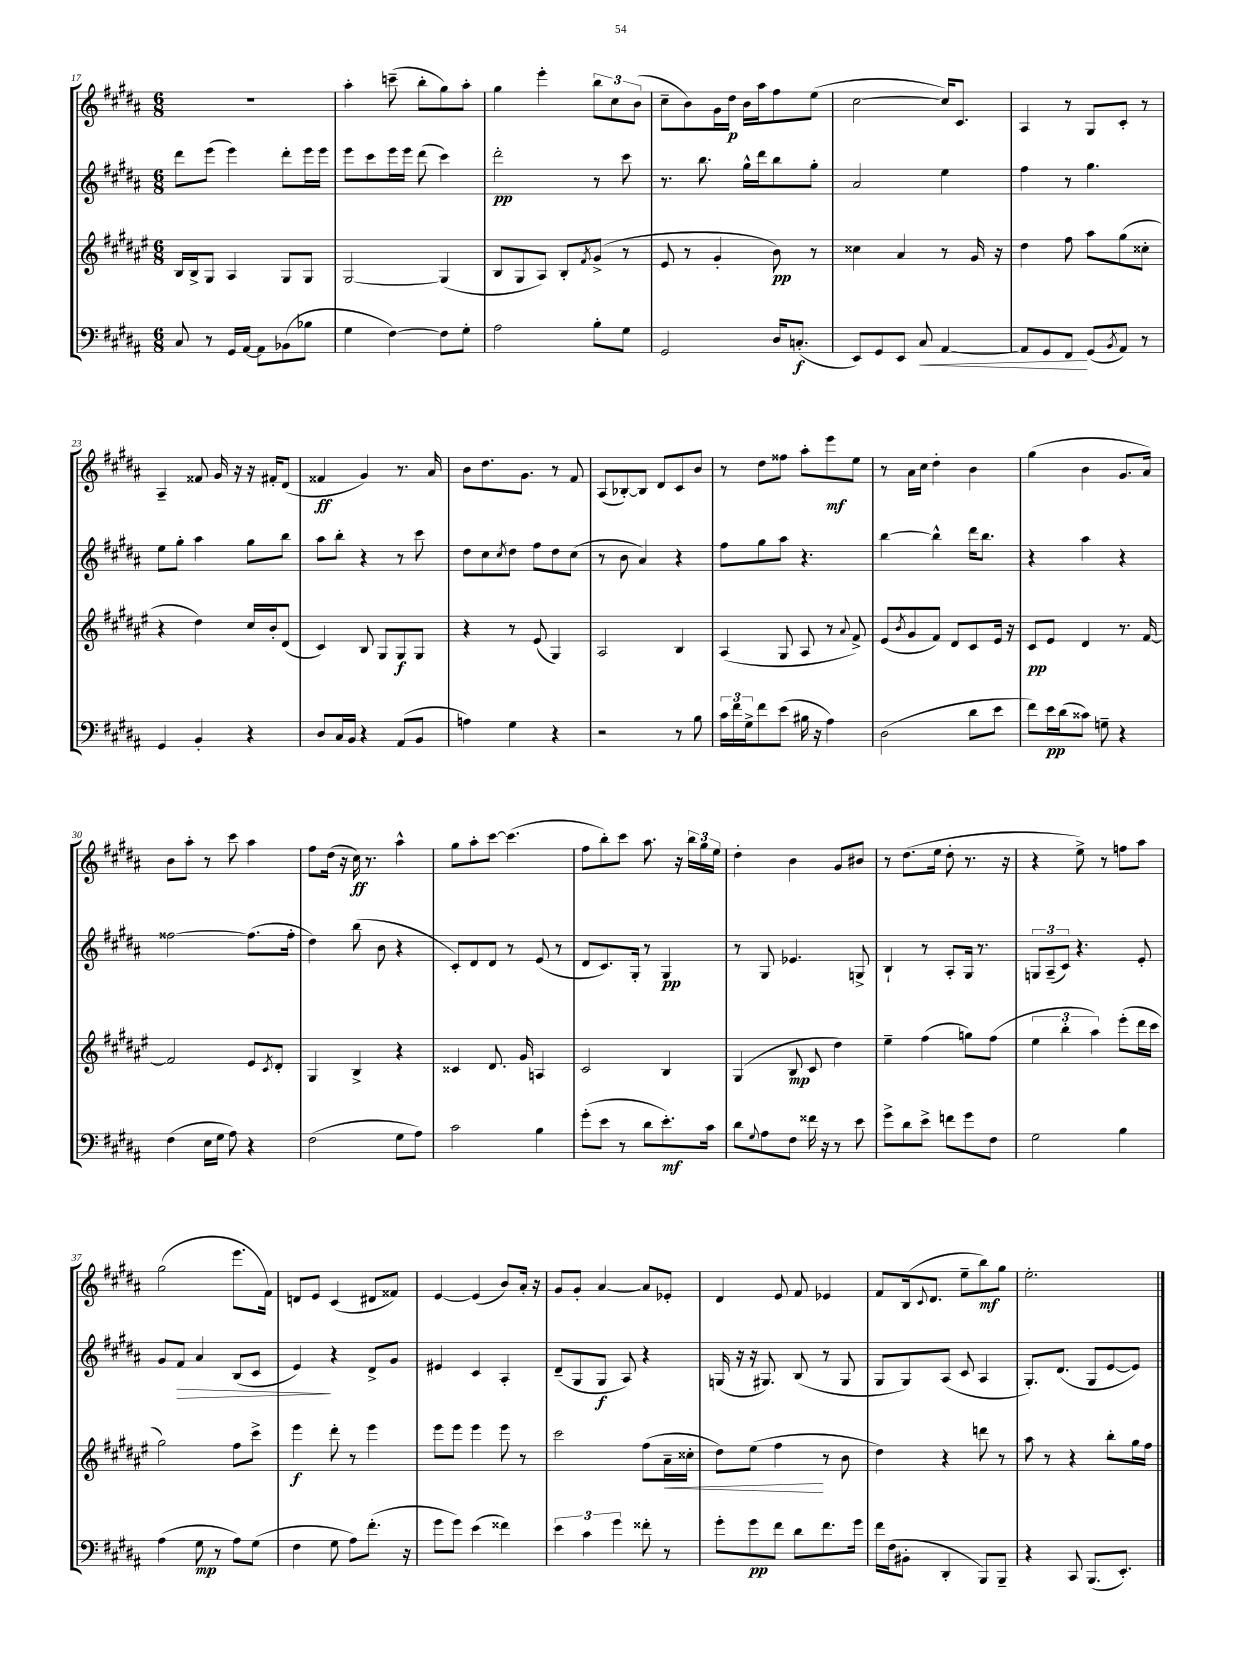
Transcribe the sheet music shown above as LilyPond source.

<<
\new StaffGroup <<
\new Staff = "s0" {
    \clef treble \key b \major \numericTimeSignature \time 6/8
    R2. |
    ais''4-. c'''8--( b''8-. gis''8) ais''8-. |
    gis''4 e'''4-. \tuplet 3/2 { b''8 cis''8 b'8( } |
    cis''8-- b'8) gis'16 dis''16\p b'16 ais''16 fis''8 e''8( |
    cis''2~ cis''16) cis'8. |
    ais4 r8 gis8 cis'8-. r8 |
    ais4-- fisis'8 gis'16 r16 r16 fis'16-. dis'8( |
    fisis'4\ff gis'4) r8. ais'16 |
    b'8 dis''8. gis'8. r8 fis'8 |
    ais8( bes8~-.) bes8 dis'8 cis'8 b'8 |
    r8 dis''8 fisis''8 ais''8-. e'''8\mf e''8 |
    r8 ais'16 cis''16 dis''4-. b'4 |
    gis''4( b'4 gis'8. ais'16) |
    b'8 ais''8-. r8 cis'''8 ais''4 |
    fis''8 dis''16( r16 cis''16\ff) r8. ais''4-^ |
    gis''8 ais''8-. cis'''8~ cis'''4.( |
    fis''8 b''8-.) cis'''8 ais''8. r16 \tuplet 3/2 { b''16 gis''16 e''16 } |
    dis''4-. b'4 gis'8 bis'8 |
    r8 dis''8.( e''16 dis''8-. r8. r16 |
    r4 e''8->) r8 f''8 ais''8 |
    gis''2( e'''8. fis'16) |
    d'8 e'8 cis'4( dis'8 fisis'8) |
    e'4~ e'4( b'8) ais'16-. r16 |
    gis'8 gis'8-. ais'4~ ais'8 ees'8-. |
    dis'4 e'8 fis'8 ees'4 |
    fis'8 b16( \appoggiatura { cis'8 } dis'8. e''8-- b''8\mf) gis''8 |
    e''2.-. \bar "|." |
}
\new Staff = "s1" {
    \clef treble \key b \major \numericTimeSignature \time 6/8
    dis'''8 e'''8( e'''4) dis'''8-. e'''16 e'''16 |
    e'''8 cis'''8 e'''16 e'''16 dis'''8( cis'''4) |
    dis'''2-.\pp r8 cis'''8 |
    r8. b''8. gis''16-^ dis'''16 b''8 gis''8-. |
    ais'2 e''4 |
    fis''4 r8 gis''4. |
    e''8 gis''8-. ais''4 gis''8 b''8 |
    ais''8 b''8-. r4 r8 cis'''8 |
    dis''8 cis''8 \acciaccatura { cis''8 } dis''8 fis''8 dis''8 cis''8( |
    r8 b'8 ais'4) r4 |
    fis''8 gis''8 ais''8 r4. |
    b''4~ b''4-^ dis'''16 b''8. |
    r4 ais''4 r4 |
    fisis''2~ fisis''8.( fisis''16-. |
    dis''4) b''8( b'8 r4 |
    cis'8-.) dis'8 dis'8 r8 e'8( r8 |
    dis'8 cis'8.) gis16-. r8 gis4\pp |
    r8 gis8 ees'4. g8-> |
    b4-! r8 ais8-. gis16 r8. |
    \tuplet 3/2 { g8 ais8--( cis'8) } r4. e'8-. |
    gis'8 fis'8\> ais'4 b8( cis'8 |
    e'4\!) r4 dis'8-> gis'8 |
    eis'4 cis'4 ais4-. |
    dis'8--( gis8 gis8\f ais8) r4 |
    g16( r16 r16 gis8.) b8( r8 gis8 |
    gis8 gis8) ais8( cis'8 ais4 |
    gis8.-.) dis'8.( gis8 e'8~ e'8) \bar "|." |
}
\new Staff = "s2" {
    \clef treble \key fis \major \numericTimeSignature \time 6/8
    b16 b16-> gis8 ais4 gis8 gis8 |
    gis2~ gis4( |
    b8 gis8 ais8) b8-. \acciaccatura { fis'8 } gis'8->( r8 |
    eis'8 r8 gis'4-. b'8\pp) r8 |
    cisis''4 ais'4 r8 gis'16 r16 |
    dis''4 fis''8 ais''8 gis''8( cisis''8-. |
    r4 dis''4) cis''16 b'16-. dis'8( |
    cis'4) b8 gis8 gis8\f gis8 |
    r4 r8 eis'8( gis4) |
    ais2 b4 |
    ais4( gis8 ais8 r8 \appoggiatura { ais'8 } fis'8->) |
    eis'8( \acciaccatura { b'8 } gis'8 fis'8) dis'8 cis'8 eis'16 r16 |
    cis'8\pp eis'8 dis'4 r8. fis'16~ |
    fis'2 eis'8 \acciaccatura { cis'8 } dis'8-. |
    gis4 b4-> r4 |
    cisis'4 dis'8. gis'16 a4 |
    cis'2 b4 |
    gis4( b8\mp cis'8 dis''4) |
    eis''4-- fis''4( g''8) fis''8( |
    \tuplet 3/2 { eis''4 b''4-. ais''4) } eis'''8-.( dis'''16 cis'''16 |
    gis''2) fis''8 cis'''8-> |
    eis'''4\f dis'''8-. r8 eis'''4 |
    eis'''8 eis'''8 eis'''4 eis'''8 r8 |
    cis'''2 fis''8( ais'16--\< cisis''16-. |
    dis''8) eis''8( fis''4\! r8 b'8 |
    dis''4) r4 d'''8 r8 |
    ais''8 r8 r4 b''8-. gis''16 fis''16 \bar "|." |
}
\new Staff = "s3" {
    \clef bass \key b \major \numericTimeSignature \time 6/8
    cis8 r8 gis,16 ais,16~ ais,8 bes,8( bes8 |
    gis4 fis4~) fis8 gis8-. |
    ais2 b8-. gis8 |
    gis,2 dis16 c8.-.\f( |
    e,8) gis,8 e,8 cis8\< ais,4~ |
    ais,8 gis,8 fis,8\! gis,8( \acciaccatura { b,8 } ais,8) r8 |
    gis,4 b,4-. r4 |
    dis8 cis16 b,16 r4 ais,8( b,8 |
    a4) gis4 r4 |
    r2 r8 b8 |
    \tuplet 3/2 { cis'16 fis'16 gis16-> } fis'8 e'8( bis16 r16 ais4) |
    dis2( dis'8 e'8 |
    fis'8) e'16\pp dis'16( cisis'8) g8-- r4 |
    fis4( e16 gis16 ais8) r4 |
    fis2( gis8 ais8) |
    cis'2 b4 |
    gis'8-.( e'8 r8 dis'8 e'8.-.\mf) cis'16 |
    dis'8 \appoggiatura { gis8 } ais8 fis8 fisis'16 r16 r8 e'8 |
    gis'8-> dis'8 e'8-> f'8 gis'8 fis8 |
    gis2 b4 |
    ais4( gis8\mp r8 ais8) gis8( |
    fis4 gis8 ais8) fis'8.-.( r16 |
    gis'8 gis'8) e'4( fisis'4) |
    \tuplet 3/2 { e'4 cis'4 gis'4 } fisis'8-. r8 |
    gis'8-. gis'8\pp fis'8 dis'8 fis'8. gis'16 |
    fis'16 fis16( bis,8-. dis,4-. b,,8) b,,8-- |
    r4 cis,8 b,,8.( e,8.-.) \bar "|." |
}
>>
>>
\layout { \context { \Score currentBarNumber = #17 } }
